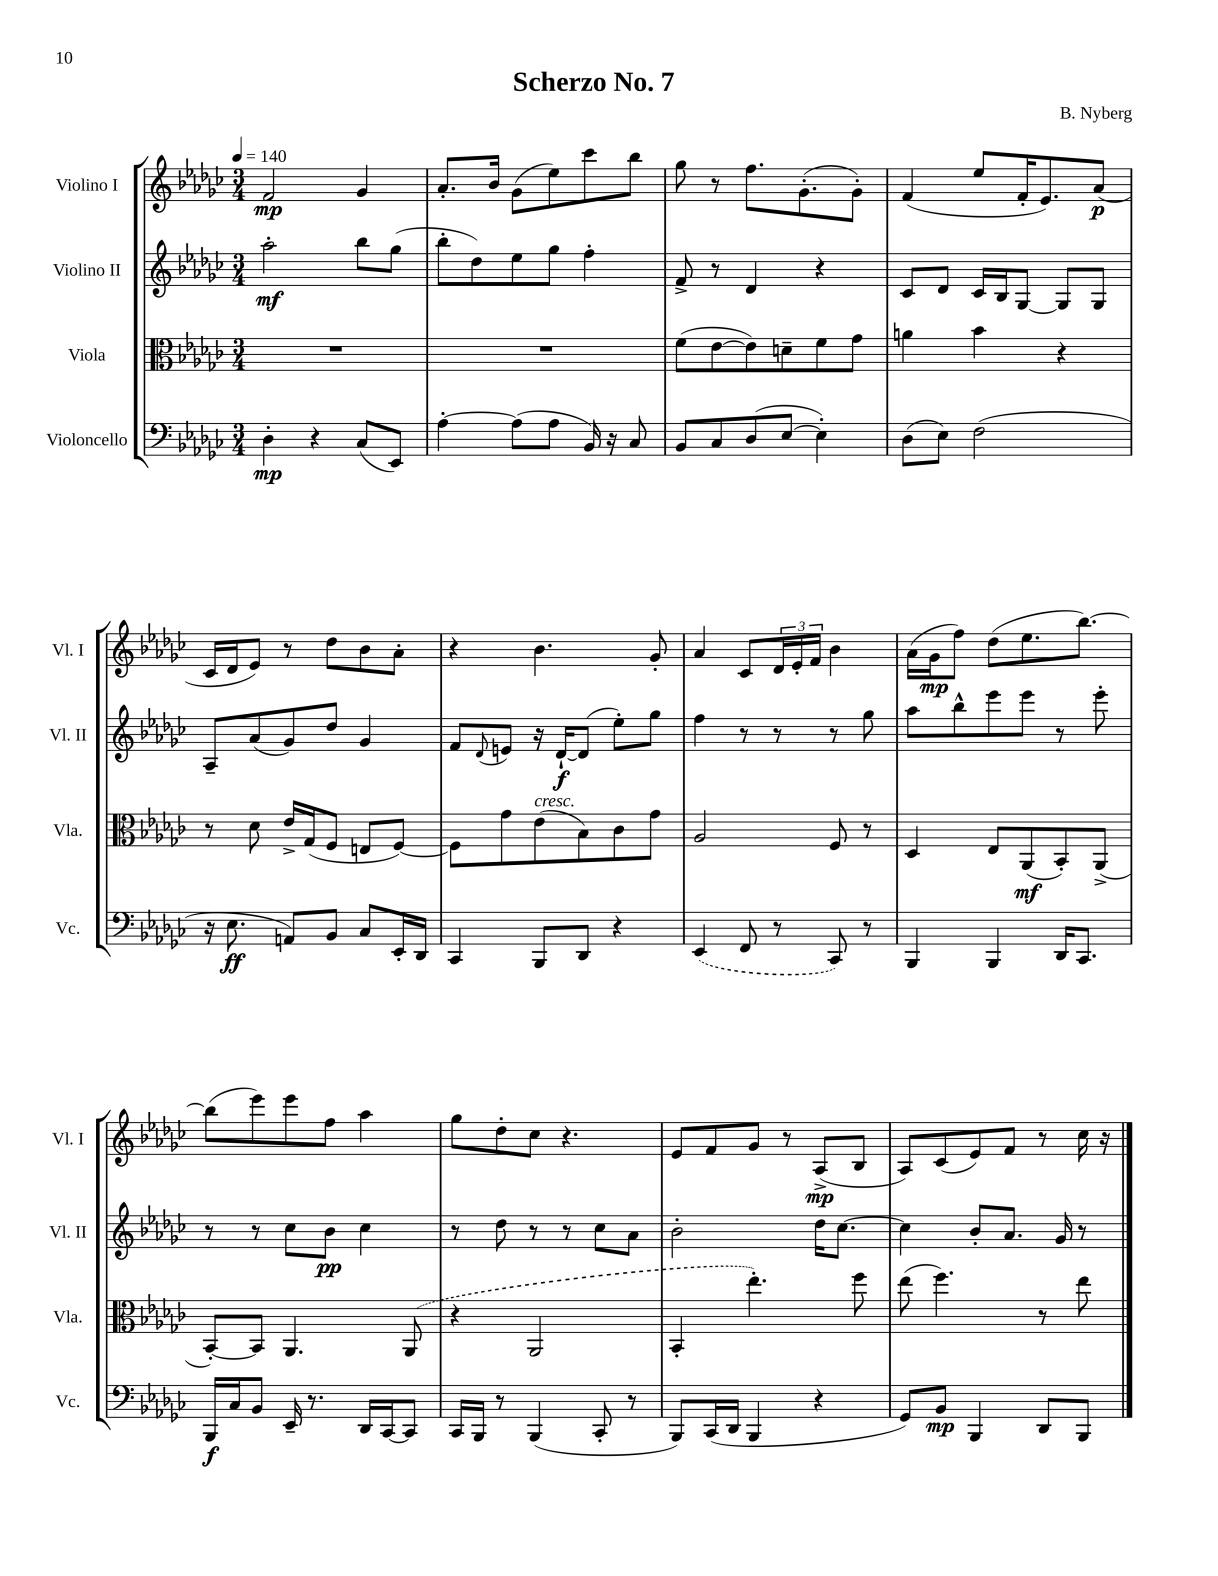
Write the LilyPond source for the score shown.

\header { title = "Scherzo No. 7" composer = "B. Nyberg" }
<<
\new StaffGroup <<
\new Staff = "s0" \with { instrumentName = "Violino I" shortInstrumentName = "Vl. I" } {
    \clef treble \key ges \major \numericTimeSignature \time 3/4 \tempo 4 = 140
    f'2\mp ges'4 |
    aes'8.-. bes'16 ges'8( ees''8) ces'''8 bes''8 |
    ges''8 r8 f''8. ges'8.-.( ges'8-.) |
    f'4( ees''8 f'16-. ees'8.) aes'8\p( |
    ces'16 des'16 ees'8) r8 des''8 bes'8 aes'8-. |
    r4 bes'4. ges'8-. |
    aes'4 ces'8 \tuplet 3/2 { des'16 ees'16-. f'16 } bes'4 |
    aes'16( ges'16\mp f''8) des''8( ees''8. bes''8.~) |
    bes''8( ees'''8) ees'''8 f''8 aes''4 |
    ges''8 des''8-. ces''8 r4. |
    ees'8 f'8 ges'8 r8 aes8->\mp( bes8 |
    aes8) ces'8( ees'8) f'8 r8 ces''16 r16 \bar "|." |
}
\new Staff = "s1" \with { instrumentName = "Violino II" shortInstrumentName = "Vl. II" } {
    \clef treble \key ges \major \numericTimeSignature \time 3/4
    aes''2-.\mf bes''8 ges''8( |
    bes''8-. des''8) ees''8 ges''8 f''4-. |
    f'8-> r8 des'4 r4 |
    ces'8 des'8 ces'16 bes16 ges8~ ges8 ges8 |
    aes8-- aes'8( ges'8) des''8 ges'4 |
    f'8 \appoggiatura { des'8 } e'8 r16 des'16~-!\f des'8( ees''8-.) ges''8 |
    f''4 r8 r8 r8 ges''8 |
    aes''8 bes''8-^ ees'''8 ees'''8 r8 ees'''8-. |
    r8 r8 ces''8 bes'8\pp ces''4 |
    r8 des''8 r8 r8 ces''8 aes'8 |
    bes'2-. des''16 ces''8.~ |
    ces''4 bes'8-. aes'8. ges'16 r8 \bar "|." |
}
\new Staff = "s2" \with { instrumentName = "Viola" shortInstrumentName = "Vla." } {
    \clef alto \key ges \major \numericTimeSignature \time 3/4
    R2. |
    R2. |
    f'8( ees'8~ ees'8) d'8-- f'8 ges'8 |
    a'4 bes'4 r4 |
    r8 des'8 ees'16-> ges16( f8 e8 f8~) |
    f8 ges'8 ees'8^\markup { \italic "cresc." }( bes8) ces'8 ges'8 |
    aes2 f8 r8 |
    des4 ees8 aes,8\mf( bes,8-.) aes,8->( |
    bes,8~-.) bes,8 aes,4. \once \slurDashed aes,8( |
    r4 aes,2 |
    bes,4-. ees''4.-.) f''8 |
    ees''8( f''4.) r8 ees''8 \bar "|." |
}
\new Staff = "s3" \with { instrumentName = "Violoncello" shortInstrumentName = "Vc." } {
    \clef bass \key ges \major \numericTimeSignature \time 3/4
    des4-.\mp r4 ces8( ees,8) |
    aes4~-. aes8( aes8 bes,16) r16 ces8 |
    bes,8 ces8 des8( ees8~ ees4-.) |
    des8( ees8) f2( |
    r16 ees8.\ff a,8) bes,8 ces8 ees,16-. des,16 |
    ces,4 bes,,8 des,8 r4 |
    \once \slurDashed ees,4( f,8 r8 ces,8) r8 |
    bes,,4 bes,,4 des,16 ces,8. |
    bes,,16\f ces16 bes,8 ees,16-- r8. des,16 ces,16~ ces,8 |
    ces,16 bes,,16 r8 bes,,4( ces,8-. r8 |
    bes,,8) ces,16( des,16 bes,,4 r4 |
    ges,8) bes,8\mp bes,,4 des,8 bes,,8 \bar "|." |
}
>>
>>
\layout { \context { \Score \remove "Bar_number_engraver" } }
